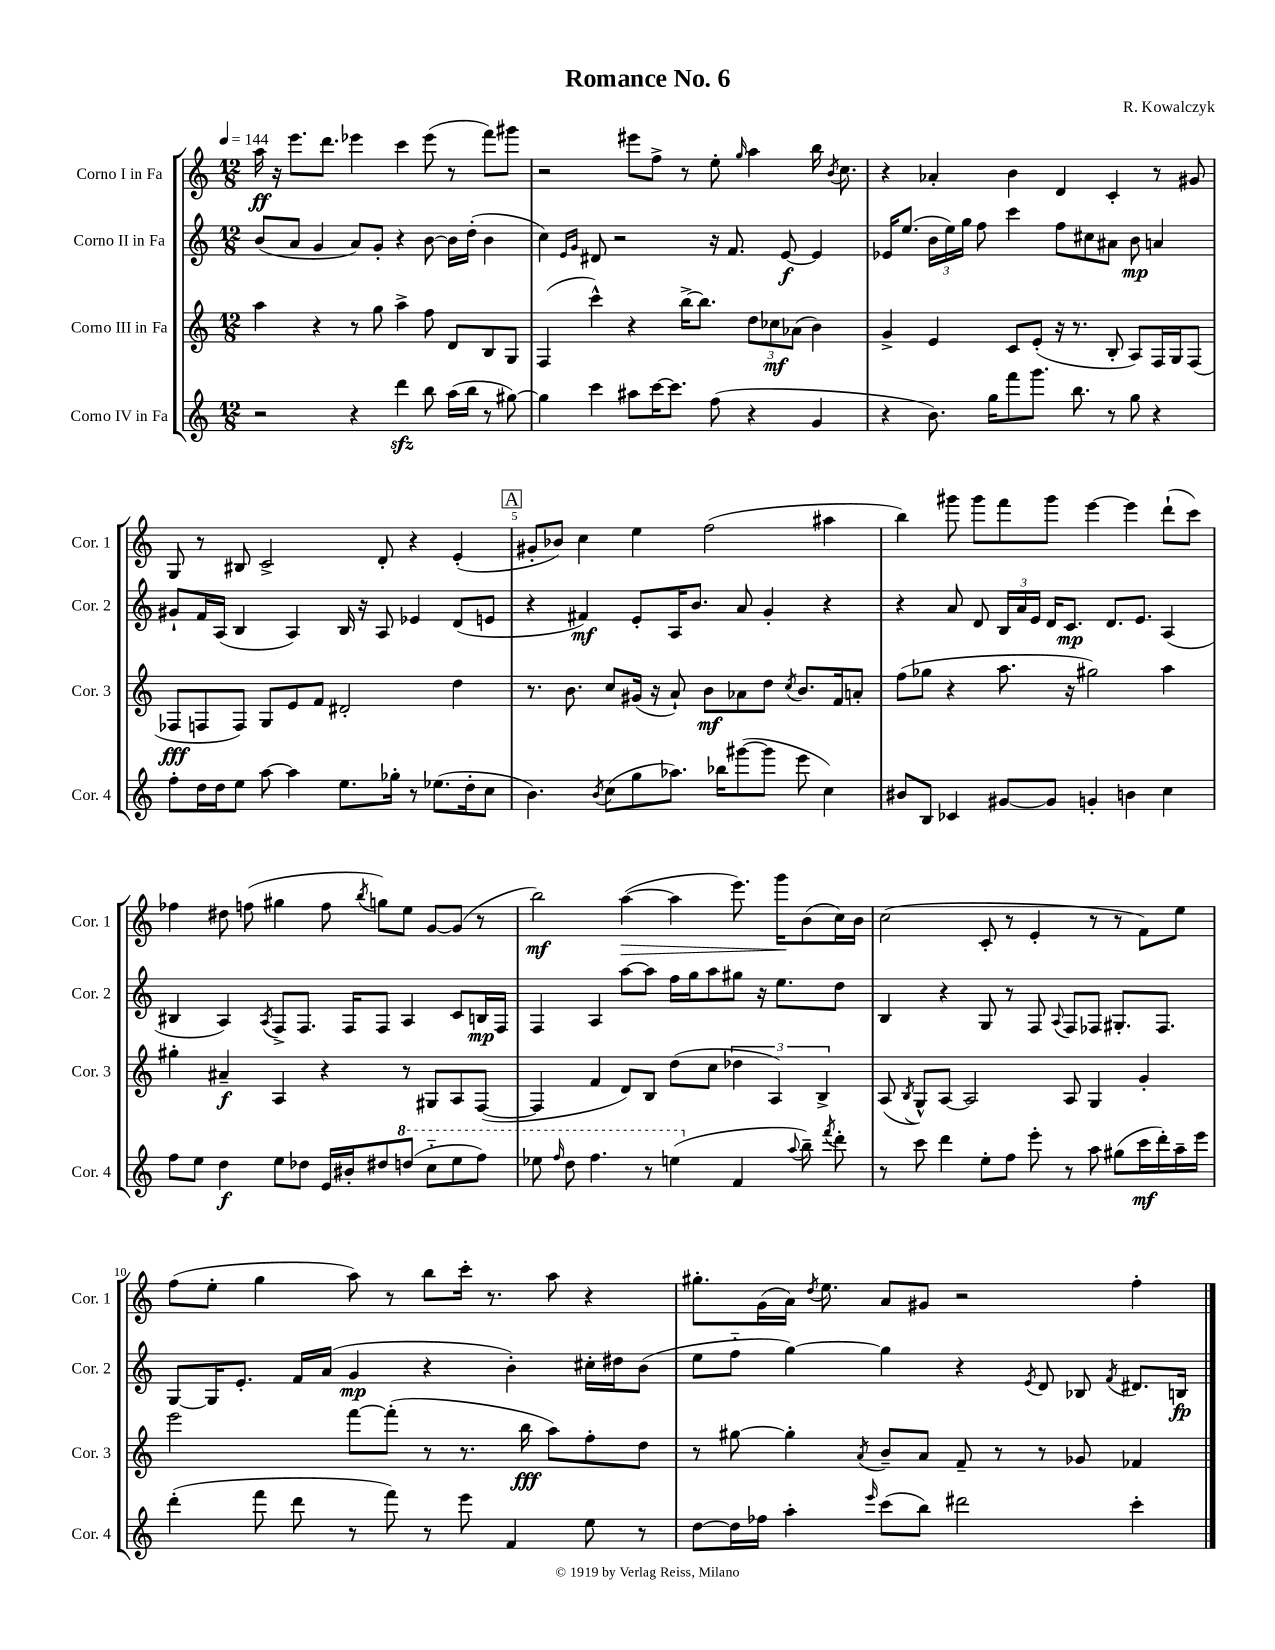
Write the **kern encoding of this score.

**kern	**kern	**kern	**kern
*staff4	*staff3	*staff2	*staff1
*clefG2	*clefG2	*clefG2	*clefG2
*k[]	*k[]	*k[]	*k[]
*M12/8	*M12/8	*M12/8	*M12/8
*MM144	*MM144	*MM144	*MM144
2r	4aa	(8b	16aa
.	.	.	16r
.	.	8a	8.eee
.	4r	4g	.
.	.	.	8.ddd
4r	8r	8a)	4eee-
.	8gg	8g'	.
4ddd	4aa^	4r	4ccc
8bb	8ff	[8b	(8eee-
(16aa	8d	16b]	8r
16bb	.	(16dd'	.
8r	8B	4b	8fff)
[8gg#)	8G	.	8ggg#
=	=	=	=
4gg#]	(4F	4cc)	2r
.	.	16qqe	.
.	.	16qqg	.
4ccc	4ccc^^)	8d#	.
.	.	2r	.
8aa#	4r	.	8eee#
[16ccc	.	.	8ff^
8.ccc]	.	.	.
.	[16bb^	.	8r
.	8.bb]	.	.
(8ff	.	16r	8ee'
.	.	8.f	.
.	.	.	16qqgg
4r	12dd	.	4aa
.	12cc-	.	.
.	.	[8e	.
.	(12a-	.	.
4g	4b)	4e]	16bb
.	.	.	8qb
.	.	.	8.cc
=	=	=	=
4r	4g^	16e-	4r
.	.	(8.ee	.
8.b)	4e	24b	4a-'
.	.	24ee)	.
.	.	24gg	.
.	.	8ff	.
16gg	.	.	.
8fff	8c	4ccc	4b
8.ggg	(8e'	.	.
.	16r	8ff	4d
8.bb	8.r	.	.
.	.	8cc#	.
8r	8B'	8a#	4c'
8gg	8A)	8b	.
4r	16F	4a	8r
.	16G	.	.
.	(8F	.	8g#
=	=	=	=
8ff'	8F-	8g#`	8G
16dd	8F	16f	8r
16dd	.	(16A	.
8ee	8F)	4B	8B#
[8aa	8G	.	2c^
4aa]	8e	4A)	.
.	8f	.	.
8.ee	2d#'	16B	.
.	.	16r	.
.	.	8A	8d'
16gg-'	.	.	.
8r	.	4e-	4r
(8.ee-	.	.	.
.	4dd	(8d	(4e'
16dd'	.	.	.
8cc	.	8e	.
=	=	=	=
4.b)	8.r	4r	8g#'
.	.	.	8b-)
.	8.b	.	.
.	.	4f#)	4cc
8qb	.	.	.
(8cc	8cc	.	.
8gg	(16g#	8e'	4ee
.	16r	.	.
8.aa-)	8a`)	16A	.
.	.	8.b	.
.	8b	.	(2ff
16bb-	.	.	.
([8ggg#	8a-	8a	.
8ggg#]	8dd	4g'	.
.	8qcc	.	.
8eee	8.b	.	.
4cc)	.	4r	4aa#
.	16f	.	.
.	8a'	.	.
=	=	=	=
8b#	(8ff	4r	4bb)
8B	8gg-	.	.
4c-	4r	8a	8ggg#
.	.	8d	8ggg#
[8g#	8.aa	24B	8fff
.	.	24a	.
.	.	24e	.
8g#]	.	16d	8ggg#
.	16r	8.c	.
4g'	2gg#)	.	[4eee
.	.	8.d	.
4b	.	.	4eee]
.	.	8.e	.
4cc	4aa	(4A	(8ddd`
.	.	.	8ccc)
=	=	=	=
8ff	4gg#'	4B#	4ff-
8ee	.	.	.
4dd	4a#~	4A)	8dd#
.	.	.	(8ff
.	.	8qA	.
8ee	4A	8F^	4gg#
8dd-	.	8.F	.
16e	4r	.	8ff
16b#'	.	16F	.
.	.	.	8qbb
8dd#	.	8F	8gg)
(8ddd	8r	4A	8ee
8ccc'~	8G#	.	[8g
8eee	8A	8c	(8g]
8fff)	([8F	16B	8r
.	.	16F	.
=	=	=	=
8eee-	4F]	4F	2bb)
16qqfff	.	.	.
8ddd	.	.	.
4.fff	4f	4A	.
.	8d)	[8aa	([4aa
8r	8B	8aa]	.
(4eee	(8dd	16ff	4aa]
.	.	16gg	.
.	8cc	8aa	.
4f	6dd-	8gg#	8.eee)
.	.	16r	.
.	6A)	.	.
.	.	8.ee	16ggg
8qqaa	.	.	.
8bb~)	.	.	(8b
.	6B^	.	.
8qfff	.	.	.
8ddd'	.	8dd	16cc)
.	.	.	16b
=	=	=	=
8r	(8A	4B	(2cc
.	8qB	.	.
8ccc	8G^^)	.	.
4ddd	[8A	4r	.
.	2A]	.	.
8ee'	.	8G	8c'
8ff	.	8r	8r
8eee'	.	8F	4e'
.	.	8qqA	.
8r	8A	8F	.
8aa	4G	8F-	8r
(8gg#	.	8.G#'	8r
16ccc	4g'	.	8f)
16ddd')	.	8.F-	.
16aa~	.	.	8ee
16eee	.	.	.
=	=	=	=
(4ddd'	2eee	[8G	(8ff
.	.	16G]	8ee'
.	.	8.e'	.
8fff	.	.	4gg
8ddd	.	16f	.
.	.	(16a	.
8r	[8fff	4g	8aa)
8fff)	(8fff']	.	8r
8r	8r	4r	8bb
8eee	8.r	.	16ccc'
.	.	.	8.r
4f	.	4b')	.
.	16bb	.	.
.	8aa)	.	8aa
8ee	8ff'	16cc#'	4r
.	.	16dd#	.
8r	8dd	(8b	.
=	=	=	=
[8dd	8r	8ee	8.gg#'
16dd]	[8gg#	8ff'~	.
16ff-	.	.	(16g
4aa'	4gg#']	[4gg)	16a)
.	.	.	8qdd
.	.	.	8.ee
16qqeee	8qa	.	.
(8ccc	8b~	4gg]	8a
8bb)	8a	.	8g#
2ddd#	8f~	4r	2r
.	8r	.	.
.	.	8qe	.
.	8r	8d	.
.	8g-	8B-	.
.	.	8qf	.
4ccc'	4f-	8.d#	4ff'
.	.	16B	.
==	==	==	==
*-	*-	*-	*-
